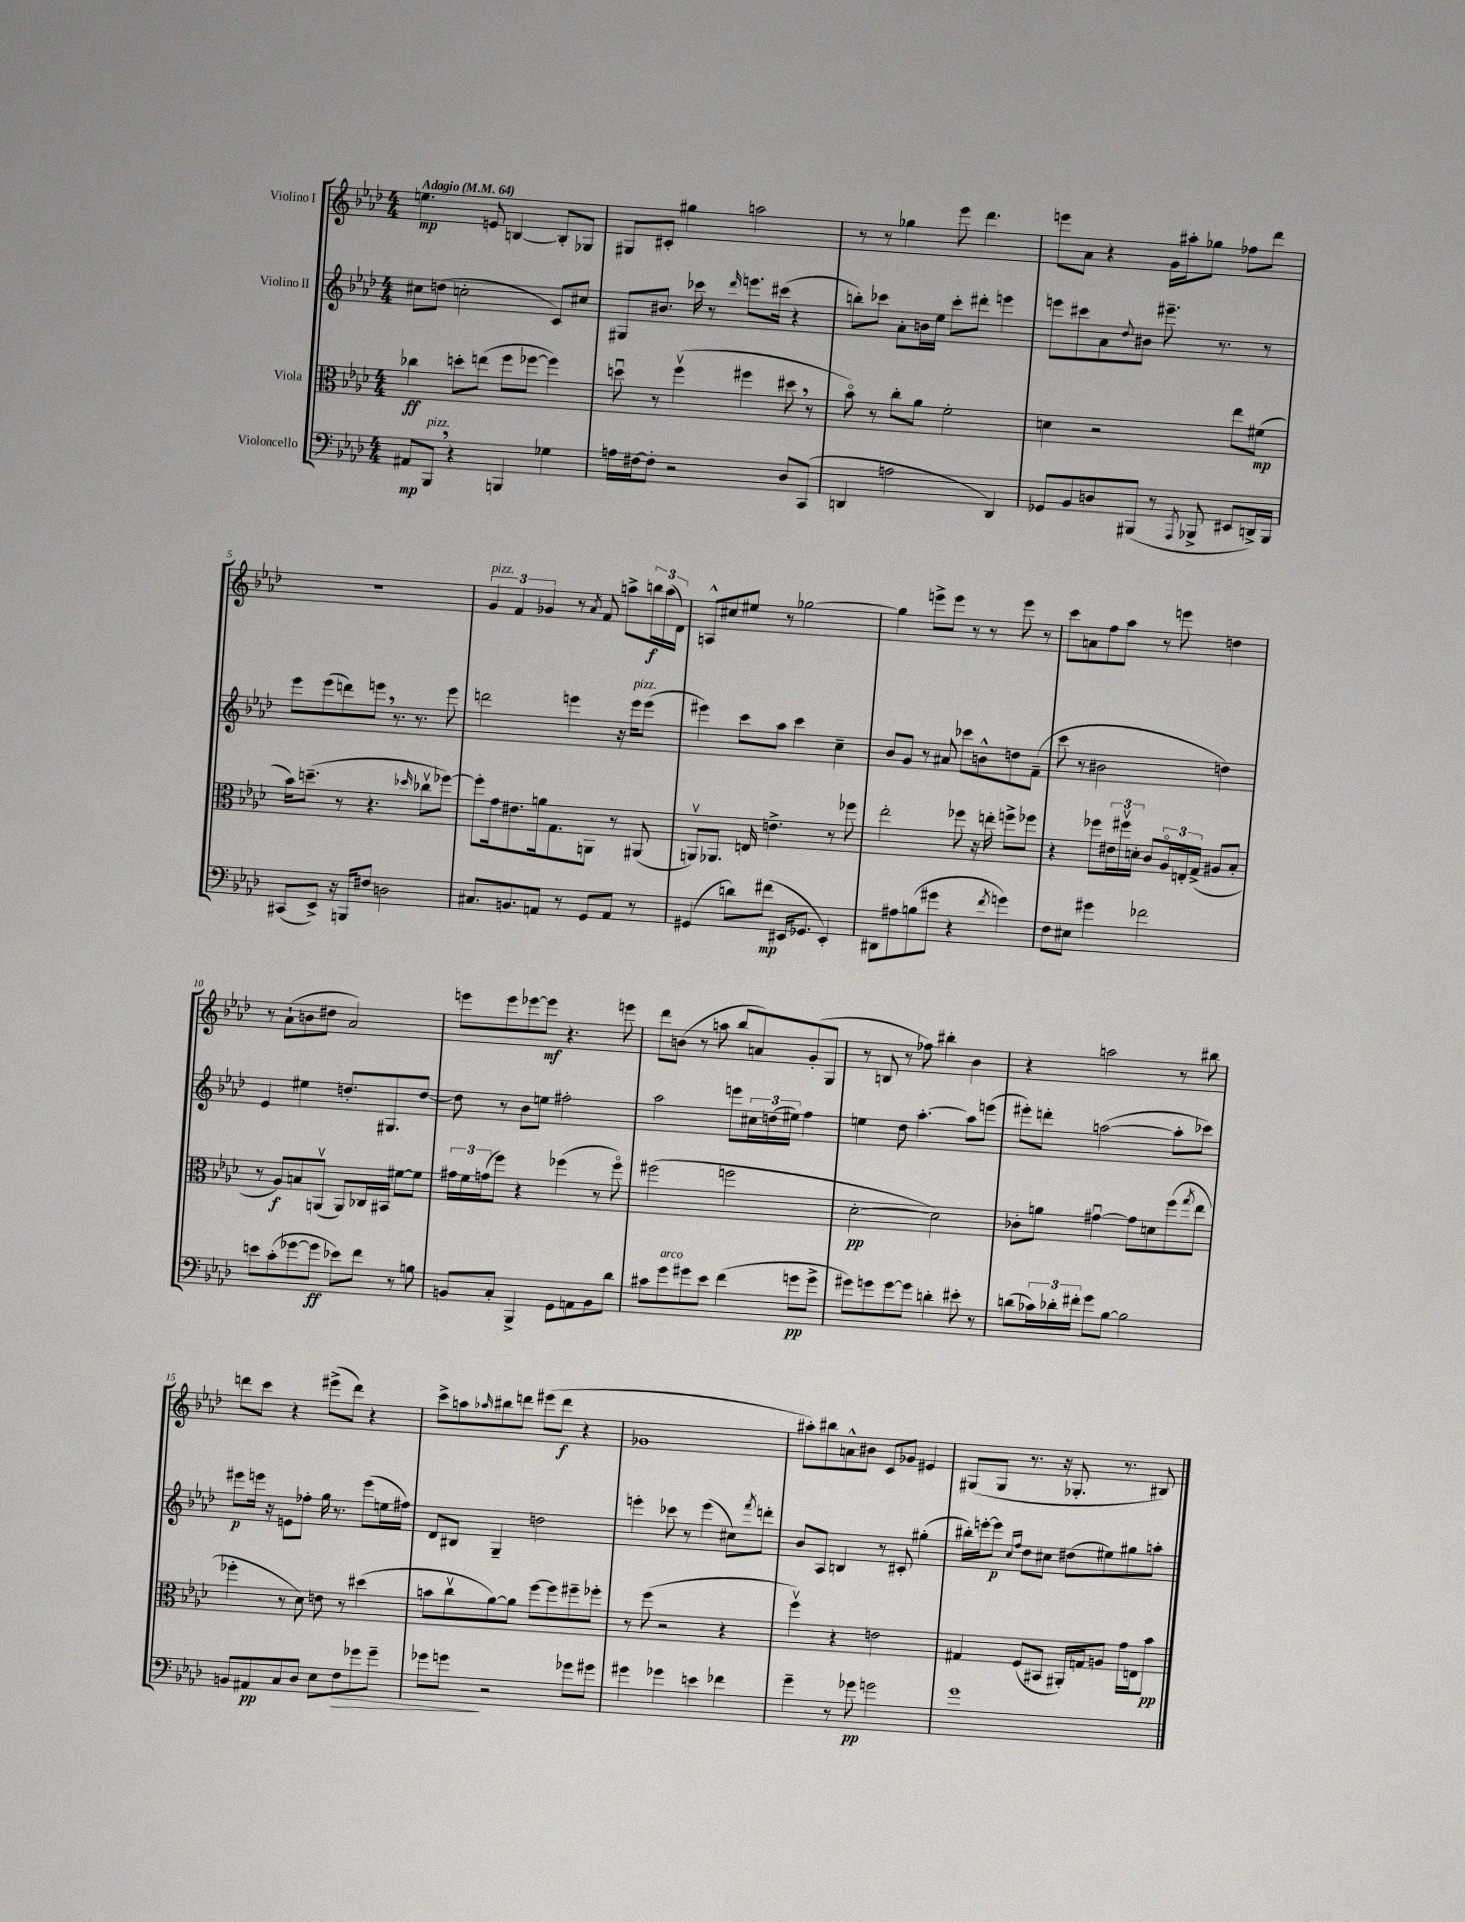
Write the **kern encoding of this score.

**kern	**kern	**kern	**kern
*staff4	*staff3	*staff2	*staff1
*clefF4	*clefC3	*clefG2	*clefG2
*k[b-e-a-d-]	*k[b-e-a-d-]	*k[b-e-a-d-]	*k[b-e-a-d-]
*M4/4	*M4/4	*M4/4	*M4/4
*MM64	*MM64	*MM64	*MM64
8AA#	4cc-	8cc#	4.ee
8BBB-	.	(8dd	.
4r	8dd'	2cc'	.
.	(8ee	.	8e
4BBB	8ff	.	[4B
.	[8ff-	.	.
4G-	4ff-])	8c)	8B']
.	.	8cc#	8G-
=	=	=	=
16A	8ddu	8G#	8G#
[16F#	.	.	.
8F#']	8r	8.b#	8c#'
2r	(4ffv	.	4gg#
.	.	16ccc-	.
.	.	8r	.
.	.	16qqddd-	.
.	4ff#	8.eee	2aa
.	.	(16ccc#	.
8D-	8dd#	4r	.
(8CC	8r	.	.
=	=	=	=
4DD	8b-o)	8bb')	8r
.	8r	8ccc-	8r
2A	8cc'	8a-'	4gg-
.	8a-	16b	.
.	.	16ee-	.
.	2f'	8ccc-'	8eee-
.	.	8ddd#'	4.ddd-
4DD)	.	4eee	.
=	=	=	=
8GG-	4d	8eee	8eee
8BB-	.	8ccc#	8a-
8D	2r	8a-	4r
.	.	8qqdd-	.
(8BBB#	.	8b#	.
8r	.	8.eee#~	16g
.	.	.	16aa#'
8qAAA-	.	.	.
8BBB-^	.	.	8gg-
.	.	8.r	.
8EE#	8ee-	.	8ff-
16DD^)	(8f#	8r	8ddd-
16BBB-	.	.	.
=	=	=	=
(8CC#	16b-)	8eee-	1r
.	(8.dd~	.	.
8EE-^)	.	(8eee-	.
16r	8r	8ddd)	.
16BBB	.	.	.
8F#	4.r	8eee	.
2D	.	8.r	.
.	.	8.r	.
.	16qqdd-	.	.
.	8cc-v	.	.
.	[8ff-)	8eee	.
=	=	=	=
8.C#	8ff-']	2ddd	6g
.	16g	.	.
.	.	.	6f
8.BB	8.e#	.	.
.	.	.	6g-
8AA	16a	.	.
.	8.G	.	.
8r	.	4eee	8r
.	.	.	8qa-
8GG	8AA	.	8f
8AA	8r	16r	8aa^
.	.	16eee	.
8r	(8AA#	(8eee	24bb
.	.	.	(24aa
.	.	.	24d-)
=	=	=	=
(4GG#	8AAv)	4eee#)	8A^^
.	8.AA-	.	8cc#
8d)	.	8ccc	8ee#
.	16E	.	.
(8f#	4.e^	8aa-	8r
16EE#	.	4ccc	[2gg-
8.GG-	.	.	.
4EE#')	8r	4cc~	.
.	8ff-	.	.
=	=	=	=
8DD#	2ee-'	8b-	4gg-]
8A#	.	8g	.
(8B	.	8r	8eee^
8g#	.	8a#	8eee
4r	8ff-	8ccc-	8r
.	16r	8b^^	8r
.	16ee'	.	.
8qf	.	.	.
4g)	8ff^	8dd	8eee
.	8ff-	(8f~	8r
=	=	=	=
8F	4r	8ccc	8ccc
8E#	.	8r	8a
4g#	8ff-	2b#	8ff
.	24e#	.	8aa-
.	24ff#v	.	.
.	24d'	.	.
2f-	8c	.	8r
.	24A-o	.	8eee
.	24E'	.	.
.	(24G^	.	.
.	8A#	4dd)	4dd
.	8B-'	.	.
=	=	=	=
8e	8r	4e-	8r
(8c'	8A-)	.	(8a-`
[8g-	8B	4ee#	8b
8g-]	(8AAv	.	8dd#
8e-)	8AA)	8.dd'	2a-)
8f	16C-	.	.
.	16BB#	8.G#	.
8r	[8f#	.	.
8B	8f#]	[8dd	.
=	=	=	=
8BB	24g#	8dd]	8eee
.	24f	.	.
.	(24g	.	.
8C'	8ff)	8r	8eee
4BBB-^	4r	8b-	[8eee-
.	.	8ee	8eee-]
8GG	(4ff-	2ff#'	4.r
8AA	.	.	.
8BB	8r	.	.
8d-	8ff-o)	.	8eee
=	=	=	=
8c#	(2ff#	2aa-	8ddd-
8g	.	.	(8b
8g#	.	.	8r
8e-	.	.	8aa
(4f	2ff	8eee	8bb-
.	.	24cc#	8a)
.	.	(24dd	.
.	.	24ee#)	.
8g	.	4ff	(8g'
8g^	.	.	8G
=	=	=	=
8g#)	[2d-'	4ee	8r
8g	.	.	8B
[8g	.	8dd-	8r
8g]	.	[4.aa-'	8ff-)
4d'	2d-])	.	4bb#'
8e#'	.	8aa-]	4b-
8r	.	(8eee	.
=	=	=	=
(8d	8c-'	8eee#')	4r
24c-)	8a	8ddd'	.
24d-'	.	.	.
24f#'	.	.	.
8g	[4g#u	([2aa	2aa
[8B-	.	.	.
2B-]	8g#]	.	.
.	8d	.	.
.	(8ff	8aa']	8r
.	8qgg	.	.
.	8ee-	8ccc-)	8bb#
=	=	=	=
8BB	4ff-'	8eee#	8ddd
8AA#	.	16eee	8ccc
.	.	16r	.
8C	8r	8e	4r
8D-	8d-)	8ff-'	.
8E-	8e	16gg	(8eee#^
.	.	8.r	.
8F	8r	.	8ddd)
8g-	(4dd#	(8eee	4r
8g-~	.	16ee	.
.	.	16ff#)	.
=	=	=	=
8g-	8b	8d-	8ccc^
8g	8ccv	8B#	8aa
.	.	.	16qqaa-
2r	[8a-)	4G~	8bb#
.	8a-]	.	8ddd
.	[8ff	2dd	(8eee#
.	8ff]	.	8ddd
8g-	8ff#~	.	4r
8g#	8ff-'	.	.
=	=	=	=
4g#	8r	4eee'	1g-
.	(8ff	.	.
4g-	2r	8ccc-	.
.	.	8r	.
4e	.	(4eee	.
4f-	4r	8cc#)	.
.	.	8qfff	.
.	.	8ddd'	.
=	=	=	=
4g~	4ffv)	8b-	8aa#')
.	.	8A-	8bb#
8r	4r	4B	8a^^
8g-	.	.	8b#
2g	2e	8r	8c
.	.	8c#'	8g-
.	.	(4gg#'	4e#
=	=	=	=
1g	4G#	16bb#')	(8G#
.	.	[16eee'	.
.	.	8eee]	8G#
.	.	16qqcc	.
.	.	16qqff	.
.	(8F	8dd-	8.r
.	8BB#	8cc#	.
.	.	.	16r
.	16AA#')	(8dd#	8.G-'
.	16G	.	.
.	8A	8ee#)	.
.	.	.	8.r
.	16g	8gg#	.
.	16E	.	.
.	8b-	8aa'	8B#)
==	==	==	==
*-	*-	*-	*-
